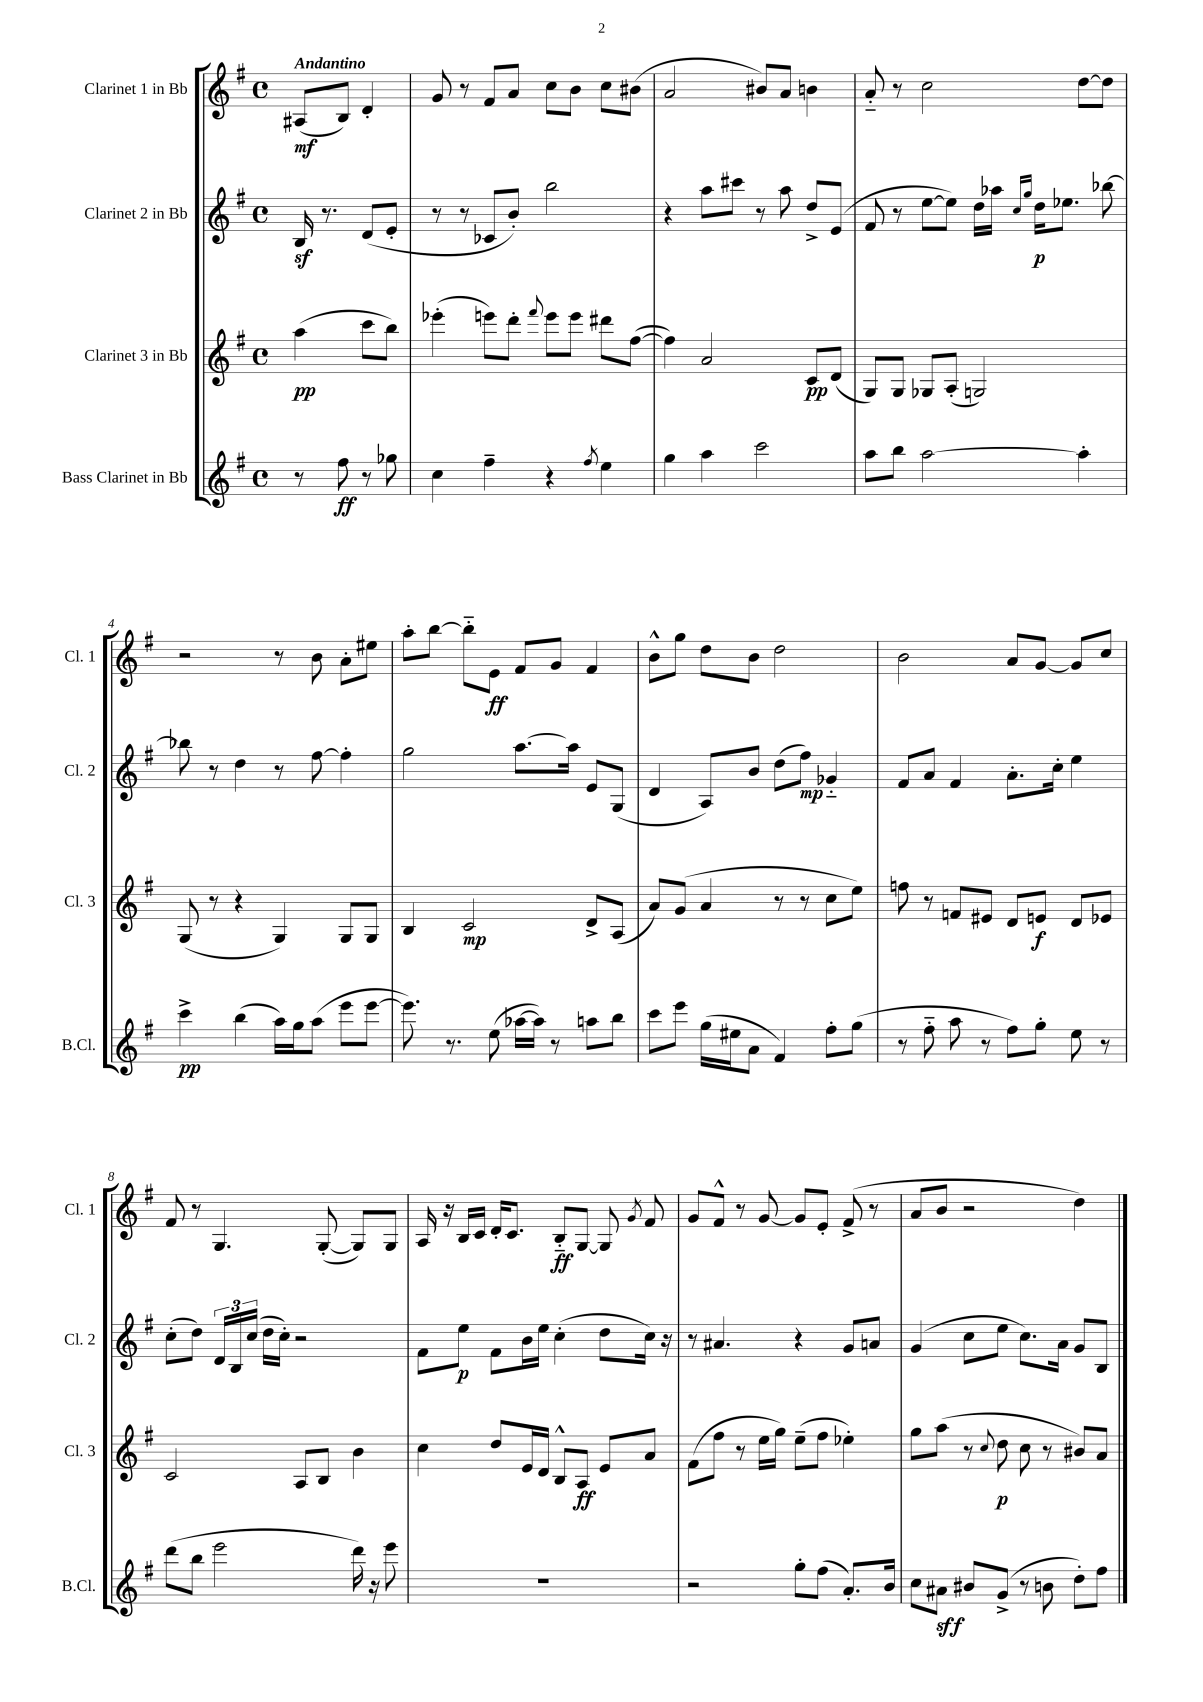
<<
\new StaffGroup <<
\new Staff = "s0" \with { instrumentName = "Clarinet 1 in Bb" shortInstrumentName = "Cl. 1" } {
    \clef treble \key g \major \defaultTimeSignature \time 4/4 \partial 2 \tempo "Andantino"
    \autoBeamOff ais8[\mf( b8]) d'4-. |
    g'8 r8 fis'8[ a'8] c''8[ b'8] c''8[ bis'8]( |
    a'2 bis'8[) a'8] b'4 |
    a'8-_ r8 c''2 d''8[~ d''8] |
    r2 r8 b'8 a'8[-. eis''8] |
    a''8[-. b''8]~ b''8[-_ e'8]\ff fis'8[ g'8] fis'4 |
    b'8[-^ g''8] d''8[ b'8] d''2 |
    b'2 a'8[ g'8]~ g'8[ c''8] |
    fis'8 r8 g4. g8~-.( g8[) g8] |
    a16 r16 b16[ c'16] d'16[-. c'8.] b8[-_\ff g8]~ g8 \acciaccatura { g'8 } fis'8 |
    g'8[ fis'8]-^ r8 g'8~ g'8[ e'8]-. fis'8->( r8 |
    a'8[ b'8] r2 d''4) \bar "|." |
}
\new Staff = "s1" \with { instrumentName = "Clarinet 2 in Bb" shortInstrumentName = "Cl. 2" } {
    \clef treble \key g \major \defaultTimeSignature \time 4/4 \partial 2
    \autoBeamOff b16\sf r8. d'8[( e'8]-. |
    r8 r8 ces'8[ b'8]-.) b''2 |
    r4 a''8[ cis'''8] r8 a''8 d''8[-> e'8]( |
    fis'8 r8 e''8[~ e''8]) d''16[ aes''16] \grace { c''16[ g''16] } d''16[\p ees''8.] bes''8~ |
    bes''8 r8 d''4 r8 fis''8~ fis''4-. |
    g''2 a''8.[~ a''16] e'8[ g8]( |
    d'4 a8[) b'8] d''8[( fis''8]\mp) ges'4-_ |
    fis'8[ a'8] fis'4 a'8.[-. c''16]-. e''4 |
    c''8[-.( d''8]) \tuplet 3/2 { d'16[ b16 c''16]( } d''16[ c''16]-.) r2 |
    fis'8[ e''8]\p fis'8[ b'16 e''16] c''4-.( d''8[ c''16]) r16 |
    r8 ais'4. r4 g'8[ a'8] |
    g'4( c''8[ e''8] c''8.[) a'16] g'8[ b8] \bar "|." |
}
\new Staff = "s2" \with { instrumentName = "Clarinet 3 in Bb" shortInstrumentName = "Cl. 3" } {
    \clef treble \key g \major \defaultTimeSignature \time 4/4 \partial 2
    \autoBeamOff a''4\pp( c'''8[ b''8]) |
    ees'''4-.( e'''8[) d'''8]-. \appoggiatura { fis'''8 } e'''8[ e'''8] dis'''8[ fis''8]~( |
    fis''4) a'2 c'8[\pp d'8]( |
    g8[) g8] ges8[ a8]-.( g2) |
    g8( r8 r4 g4) g8[ g8] |
    b4 c'2\mp d'8[-> a8]( |
    a'8[) g'8]( a'4 r8 r8 c''8[ e''8]) |
    f''8 r8 f'8[ eis'8] d'8[ e'8]\f d'8[ ees'8] |
    c'2 a8[ b8] b'4 |
    c''4 d''8[ e'16 d'16] b8[-^ a8]\ff e'8[ a'8] |
    fis'8[( fis''8] r8 e''16[ g''16]) e''8[--( fis''8] ees''4-.) |
    g''8[ a''8]( r8 \appoggiatura { c''8 } d''8\p c''8 r8 bis'8[) a'8] \bar "|." |
}
\new Staff = "s3" \with { instrumentName = "Bass Clarinet in Bb" shortInstrumentName = "B.Cl." } {
    \clef treble \key g \major \defaultTimeSignature \time 4/4 \partial 2
    \autoBeamOff r8 fis''8\ff r8 ges''8 |
    c''4 fis''4-- r4 \acciaccatura { fis''8 } e''4 |
    g''4 a''4 c'''2 |
    a''8[ b''8] a''2~ a''4-. |
    c'''4->\pp b''4( a''16[) g''16 a''8]( e'''8[ e'''8]~ |
    e'''8.) r8. e''8( aes''16[~ aes''16]) r8 a''8[ b''8] |
    c'''8[ e'''8] g''16[( eis''16 a'8] fis'4) fis''8[-. g''8]( |
    r8 fis''8-_ a''8 r8 fis''8[) g''8]-. e''8 r8 |
    d'''8[( b''8] e'''2 d'''16) r16 e'''8 |
    R1 |
    r2 g''8[-. fis''8]( a'8.[-.) b'16] |
    c''8[ ais'8]\sff bis'8[ g'8]->( r8 b'8 d''8[-.) fis''8] \bar "|." |
}
>>
>>
